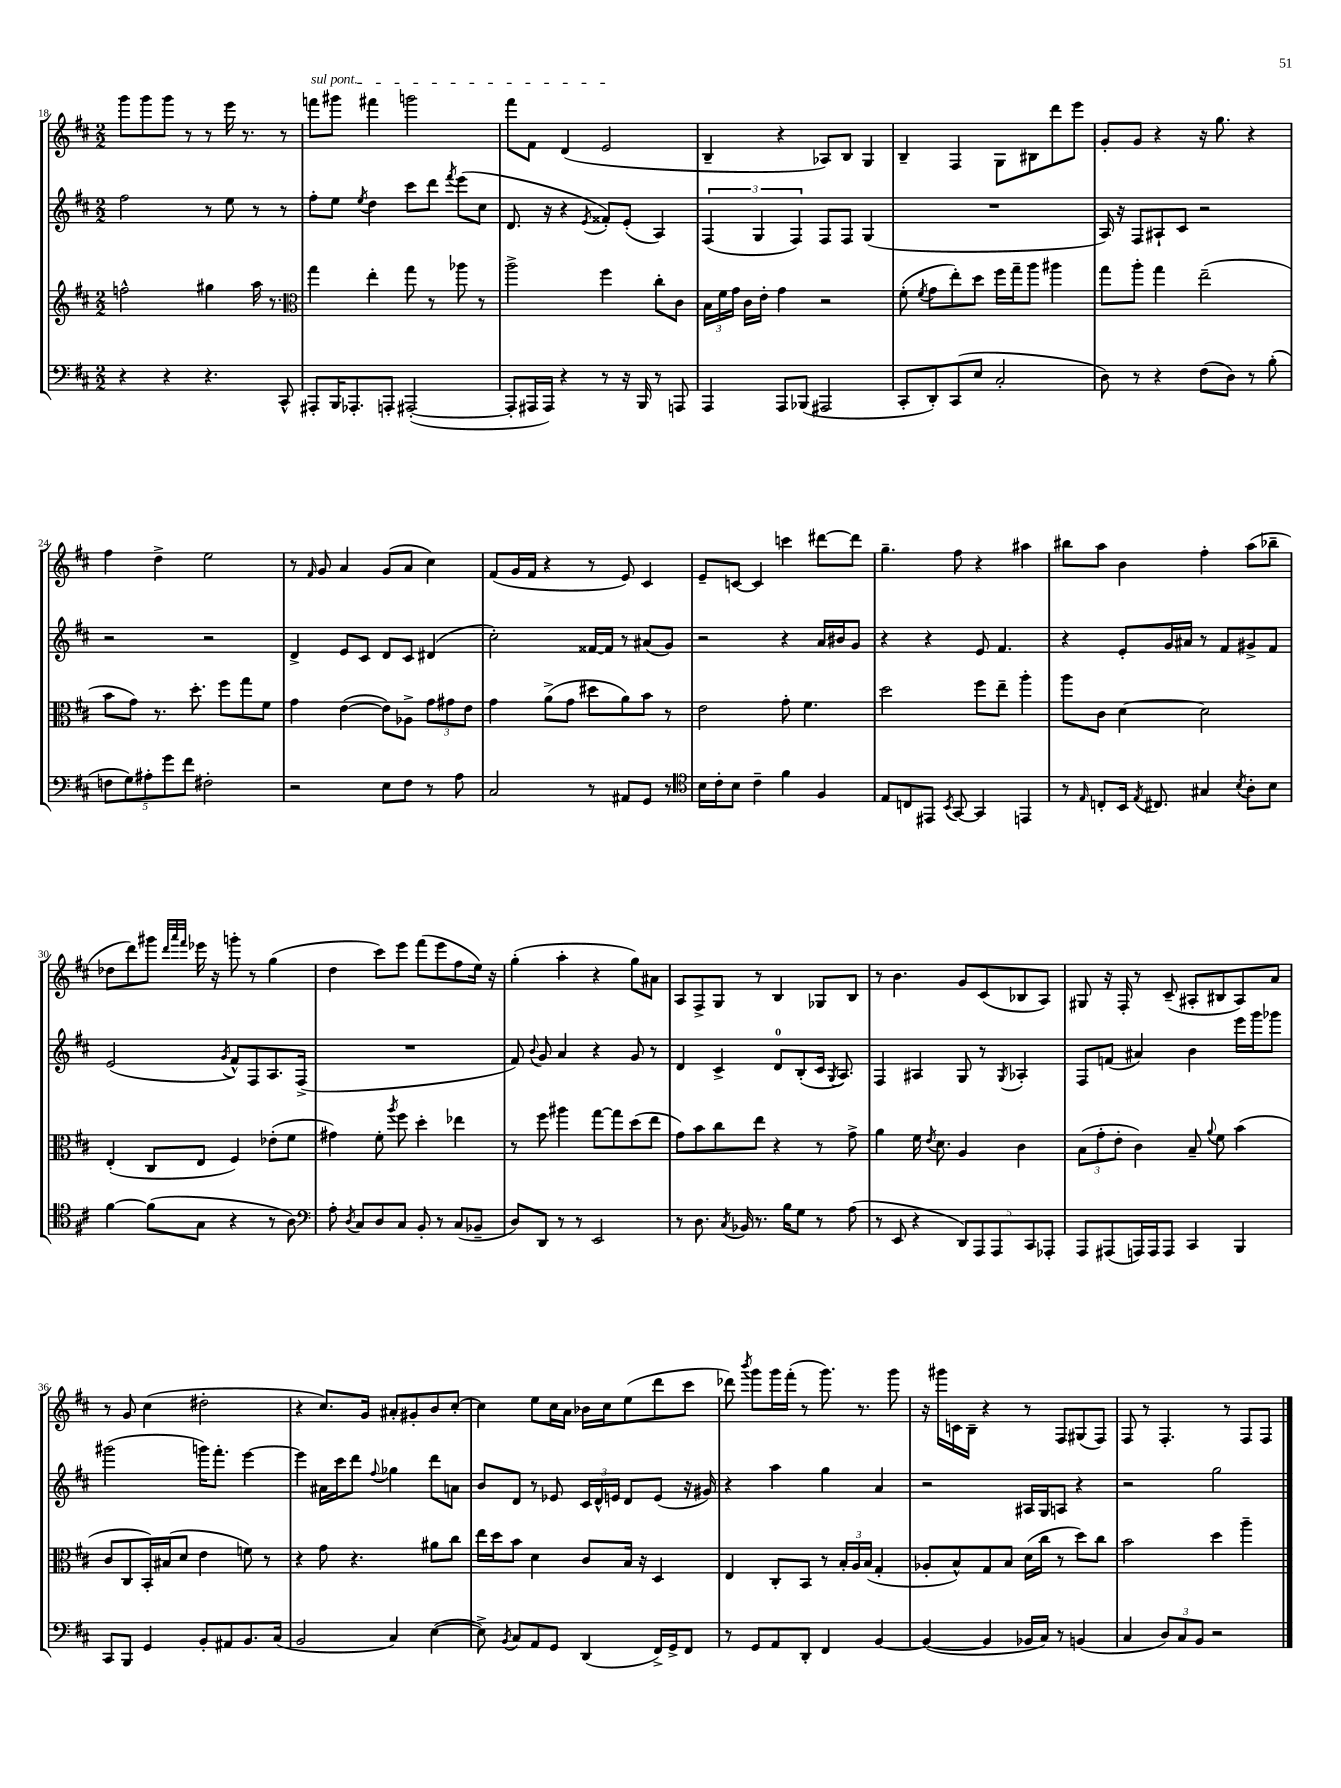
<<
\new StaffGroup <<
\new Staff = "s0" {
    \clef treble \key d \major \numericTimeSignature \time 2/2
    \autoBeamOff g'''8[ g'''8 g'''8] r8 r8 e'''16 r8. r8 |
    \once \override TextSpanner.bound-details.left.text = \markup { \italic "sul pont." } f'''8[\startTextSpan gis'''8] fis'''4 g'''2 |
    fis'''8[ fis'8] d'4( e'2\stopTextSpan |
    b4-- r4 aes8[) b8] g4 |
    b4-- fis4 g8[ bis8 d'''8 e'''8] |
    g'8[-. g'8] r4 r16 g''8. r4 |
    fis''4 d''4-> e''2 |
    r8 \grace { fis'16 } g'8 a'4 g'8[( a'8] cis''4) |
    fis'8[( g'16 fis'16] r4 r8 e'8) cis'4 |
    e'8[-- c'8]~ c'4 c'''4 dis'''8[~ dis'''8] |
    g''4.-- fis''8 r4 ais''4 |
    bis''8[ a''8] b'4 fis''4-. a''8[( bes''8]-- |
    des''8[ d'''8) gis'''8] \grace { d'''32[ a'''32 fis'''32] } ees'''16 r16 g'''8-. r8 g''4( |
    d''4 cis'''8[) e'''8] fis'''8[( e'''8 fis''8 e''16]) r16 |
    g''4-.( a''4-. r4 g''8[) ais'8] |
    a8[ fis8-> g8] r8 b4 ges8[ b8] |
    r8 b'4. g'8[ cis'8( bes8 a8]) |
    gis8 r16 fis16-. r8 cis'8--( ais8[-. bis8 ais8) a'8] |
    r8 g'8 cis''4( dis''2-. |
    r4 cis''8.[) g'16] ais'8[-. gis'8-. b'8 cis''8]~-. |
    cis''4 e''8[ cis''16 a'16] bes'16[ cis''16 e''8( d'''8 cis'''8] |
    des'''8) \acciaccatura { b'''8 } g'''8[ g'''16 fis'''16]-.( r8 g'''8.) r8. g'''8 |
    r16 gis'''16[ c'16 b16]-- r4 r8 fis8[ gis8( fis8]) |
    fis8 r8 fis4.-. r8 fis8[ fis8] \bar "|." |
}
\new Staff = "s1" {
    \clef treble \key d \major \numericTimeSignature \time 2/2
    \autoBeamOff fis''2 r8 e''8 r8 r8 |
    fis''8[-. e''8] \acciaccatura { e''8 } d''4 cis'''8[ d'''8] \acciaccatura { fis'''8 } e'''8[( cis''8] |
    d'8. r16 r4 \acciaccatura { e'8 } fisis'8[-.) e'8]-.( a4) |
    \tuplet 3/2 { fis4( g4 fis4) } fis8[ fis8] g4( |
    R1 |
    a16) r16 fis8[ ais8-! cis'8] r2 |
    r2 r2 |
    d'4-> e'8[ cis'8] d'8[ cis'8] dis'4( |
    cis''2-.) fisis'16[~ fisis'16] r8 ais'8[( g'8]) |
    r2 r4 a'16[ bis'16 g'8] |
    r4 r4 e'8 fis'4. |
    r4 e'8[-. g'16 ais'16] r8 fis'8[ gis'8-> fis'8] |
    e'2( \acciaccatura { g'8 } fis'8[-^) fis8 a8. fis16]->( |
    R1 |
    fis'8) \appoggiatura { b'8 } g'8 a'4 r4 g'8 r8 |
    d'4 cis'4-> d'8[-0 b8-.( cis'16] \acciaccatura { g8 } a8.) |
    fis4 ais4 g8 r8 \acciaccatura { g8 } aes4-. |
    fis8[ f'8]( ais'4) b'4 e'''16[ g'''16 ges'''8] |
    gis'''2( g'''16[) fis'''8.]-. e'''4~ |
    e'''4 ais'16[ cis'''16 d'''8] \appoggiatura { fis''8 } ges''4 d'''8[ a'8] |
    b'8[ d'8] r8 ees'8 \tuplet 3/2 { cis'16[ d'16-^ e'16] } d'8[ e'8]( r16 gis'16) |
    r4 a''4 g''4 a'4 |
    r2 ais16[ g16 a8] r4 |
    r2 g''2 \bar "|." |
}
\new Staff = "s2" {
    \clef treble \key d \major \numericTimeSignature \time 2/2
    \autoBeamOff f''2-^ gis''4 a''16 r8. |
    \clef alto g''4 e''4-. g''8 r8 aes''8 r8 |
    a''2-> fis''4 cis''8[-. cis'8] |
    \tuplet 3/2 { b16[ fis'16 g'16] } cis'16[ e'16]-. g'4 r2 |
    fis'8-.( \acciaccatura { fis'8 } g'8[ e''8-.) d''8] fis''16[ g''16-- a''8] ais''4 |
    g''8[ a''8]-. g''4 e''2--( |
    b'8[ g'8]) r8. d''8.-. fis''8[ g''8 fis'8] |
    g'4 e'4~( e'8[) aes8]-> \tuplet 3/2 { g'8[ gis'8 e'8] } |
    g'4 a'8[->( g'8] dis''8[ a'8) b'8] r8 |
    e'2 g'8-. fis'4. |
    d''2 fis''8[ e''8]-- a''4-. |
    a''8[ cis'8] d'4~ d'2 |
    e4-.( cis8[ e8] fis4) ees'8[-.( fis'8] |
    gis'4) fis'8-. \acciaccatura { a''8 } fis''8 d''4-. ees''4 |
    r8 fis''8 ais''4 g''8[~ g''8 d''8( e''8] |
    g'8[) b'8 cis''8 e''8] r4 r8 g'8-> |
    a'4 fis'16 \acciaccatura { e'8 } d'8. a4 cis'4 |
    \tuplet 3/2 { b8[( g'8-. e'8]-. } cis'4) b8-- \appoggiatura { a'8 } fis'8 b'4( |
    cis'8[ cis8 b,16-.) bis16( d'8] e'4 f'8) r8 |
    r4 g'8 r4. ais'8[ cis''8] |
    e''16[ d''16 b'8] d'4 cis'8[ b16] r16 d4 |
    e4 cis8[-. b,8] r8 \tuplet 3/2 { b16[-. a16 b16]( } g4-. |
    aes8[-. b8-^) g8 b8] d'16[( cis''16] r8 d''8[) cis''8] |
    b'2 d''4 a''4-- \bar "|." |
}
\new Staff = "s3" {
    \clef bass \key d \major \numericTimeSignature \time 2/2
    \autoBeamOff r4 r4 r4. cis,8-^ |
    ais,,8[-. b,,16 aes,,8.-. a,,8]-. ais,,2~-.( |
    ais,,8[-. ais,,16 ais,,16]) r4 r8 r16 b,,16 r8 a,,8 |
    a,,4 a,,8[ bes,,8]( ais,,2 |
    cis,8[-. d,8-.) cis,8( e8] cis2-. |
    d8) r8 r4 fis8[( d8]) r8 b8-.( |
    \tuplet 5/4 { f8[ g8) ais8-. g'8 fis'8] } fis2-. |
    r2 e8[ fis8] r8 a8 |
    cis2 r8 ais,8[ g,8] r8 |
    \clef tenor b16[ cis'16-. b8] cis'4-- fis'4 fis4 |
    e8[ c8 eis,8] \acciaccatura { b,8 } g,8~ g,4 e,4 |
    r8 \grace { e16 } c8[-. b,16] \acciaccatura { e8 } cis8. gis4 \acciaccatura { b8 } a8[-. b8] |
    fis'4~ fis'8[( g8] r4 r8 a8) |
    \clef bass a8-. \acciaccatura { d8 } cis8[ d8 cis8] b,8-. r8 cis8[( bes,8]-- |
    d8[) d,8] r8 r8 e,2 |
    r8 d8. \acciaccatura { cis8 } bes,16 r8. b16[ g8] r8 a8( |
    r8 e,8 r4 \tuplet 5/4 { d,8[) a,,8 a,,8 cis,8 aes,,8]-. } |
    a,,8[ ais,,8( a,,16) a,,16 a,,8] cis,4 b,,4 |
    cis,8[ b,,8] g,4 b,8[-. ais,8 b,8. cis16]( |
    b,2 cis4) e4~( |
    e8->) \acciaccatura { b,8 } cis8[ a,8 g,8] d,4( fis,16[->) g,16-> fis,8] |
    r8 g,8[ a,8 d,8]-. fis,4 b,4~ |
    b,4~( b,4 bes,16[ cis16]) r8 b,4( |
    cis4 \tuplet 3/2 { d8[) cis8 b,8] } r2 \bar "|." |
}
>>
>>
\layout { \context { \Score currentBarNumber = #18 } }
